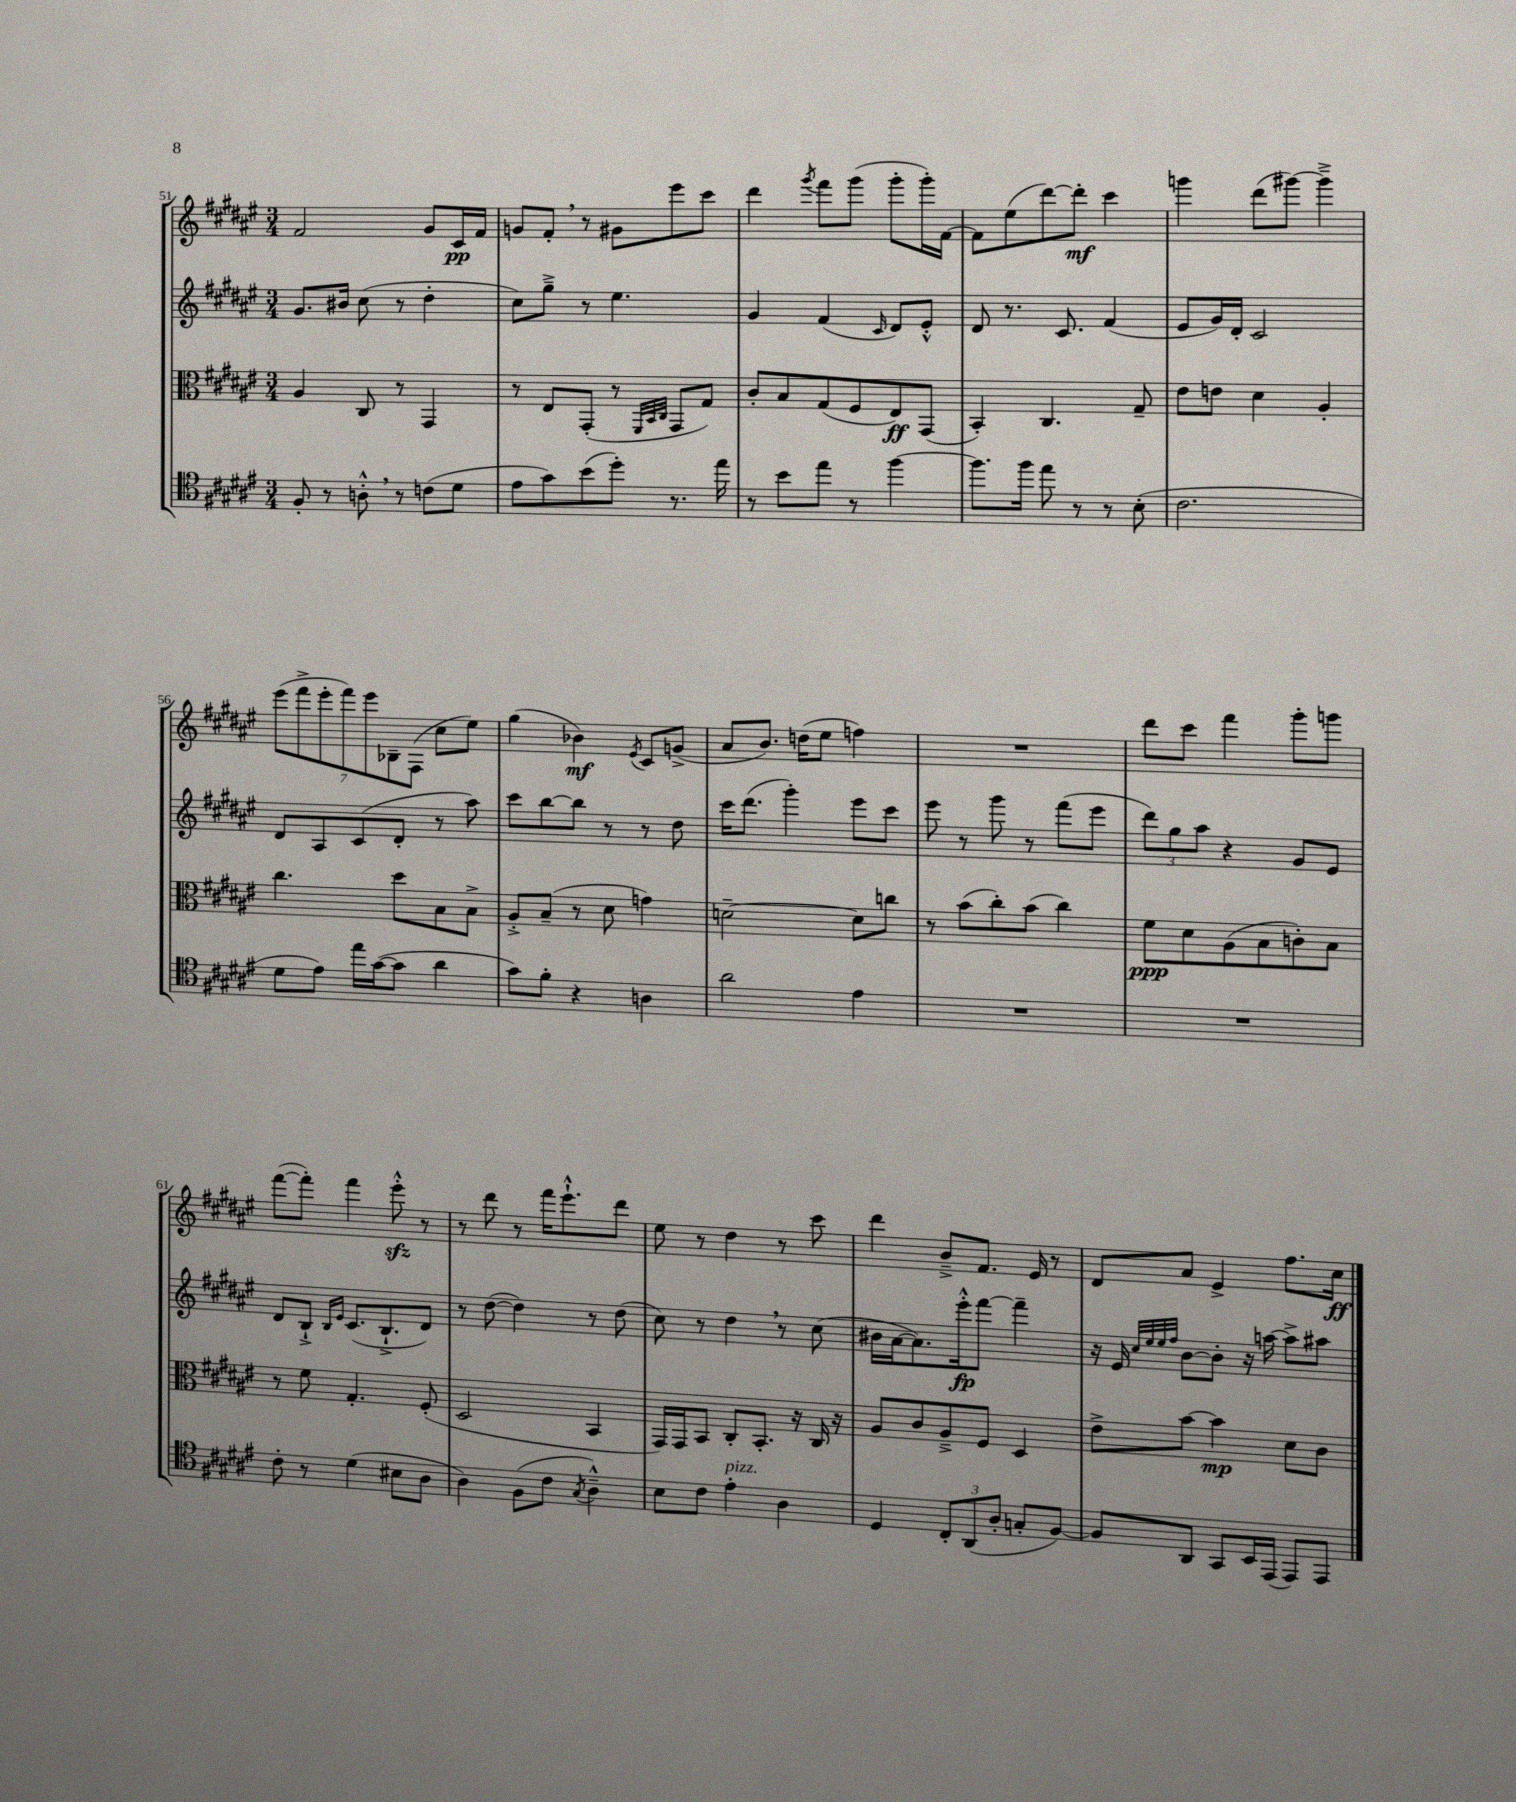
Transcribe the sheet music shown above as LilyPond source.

<<
\new StaffGroup <<
\new Staff = "s0" {
    \clef treble \key fis \major \numericTimeSignature \time 3/4
    fis'2 gis'8 cis'16\pp fis'16 |
    g'8 fis'8-. \breathe r8 gis'8 eis'''8 cis'''8 |
    dis'''4 \acciaccatura { gis'''8 } fis'''8 gis'''8( gis'''8-. gis'''16-.) fis'16~ |
    fis'8 eis''8( dis'''8~) dis'''8-.\mf cis'''4 |
    g'''4 dis'''8( gis'''8~) gis'''4---> |
    \tuplet 7/4 { eis'''8( fis'''8-> eis'''8-. fis'''8) eis'''8 bes8-- fis8( } cis''8 eis''8) |
    gis''4( bes'4\mf) \acciaccatura { eis'8 } cis'8 g'8->( |
    ais'8 b'8.) d''16( eis''8 f''4) |
    R2. |
    dis'''8 cis'''8 fis'''4 gis'''8-. g'''8 |
    fis'''8~( fis'''8-.) fis'''4 eis'''8-.-^\sfz r8 |
    r8 dis'''8 r8 fis'''16 eis'''8.-!-^ dis'''8 |
    eis''8 r8 dis''4 r8 cis'''8 |
    dis'''4 b'8---> fis'8. eis'16 r8 |
    dis'8 ais'8 eis'4-> fis''8. cis''16\ff \bar "|." |
}
\new Staff = "s1" {
    \clef treble \key fis \major \numericTimeSignature \time 3/4
    gis'8. bis'16 cis''8( r8 dis''4-. |
    cis''8) gis''8---> r8 eis''4. |
    gis'4 fis'4( \grace { cis'16 } dis'8) eis'8-.-^ |
    dis'8 r8. cis'8. fis'4( |
    eis'8 gis'16) dis'16-. cis'2 |
    dis'8 ais8 cis'8( dis'8-. r8 ais''8) |
    cis'''8 b''8~ b''8 r8 r8 dis''8 |
    cis'''16 dis'''8.( gis'''4-.) eis'''8 cis'''8 |
    eis'''8 r8 gis'''8 r8 fis'''8( eis'''8 |
    \tuplet 3/2 { dis'''8) gis''8 ais''8 } r4 gis'8 eis'8 |
    dis'8 b8-!-> \grace { b16 eis'16 } cis'8.( b8.-!-> dis'8) |
    r8 dis''8~( dis''4) r8 dis''8( |
    cis''8) r8 dis''4 \breathe r8 cis''8( |
    bis'16 ais'16~ ais'8.) eis'''16-.-^\fp fis'''8~ fis'''4-- |
    r16 eis'16 \grace { cis''32 eis''32 eis''32 fis''32 } b'8~ b'8-. r16 a''16~ a''8-> ais''8 \bar "|." |
}
\new Staff = "s2" {
    \clef alto \key fis \major \numericTimeSignature \time 3/4
    ais4 cis8 r8 gis,4 |
    r8 eis8 gis,8-.( r8 \grace { fis,32 b,32 cis32 } gis,8 gis8) |
    cis'8-. b8 gis8( fis8 eis8\ff) gis,8( |
    b,4-.) cis4. gis8-- |
    eis'8 e'8 dis'4 ais4-. |
    cis''4. dis''8 b8 b8-> |
    ais8-.-> b8--( r8 dis'8 g'4) |
    d'2~-- d'8 c''8 |
    r8 b'8( cis''8-.) b'8( cis''4) |
    fis'8\ppp dis'8 ais8( b8 c'8-.) b8 |
    r8 fis'8 gis4.-. fis8-.( |
    dis2 b,4 |
    gis,16) gis,16 b,8 cis8-. b,8.-. r16 cis16 r16 |
    ais8 cis'8 ais8---> fis8 dis4 |
    eis'8-> b'8~ b'4\mp dis'8 cis'8 \bar "|." |
}
\new Staff = "s3" {
    \clef tenor \key fis \major \numericTimeSignature \time 3/4
    fis8-. r8 a8-.-^ \breathe r8 c'8( dis'8 |
    eis'8 gis'8) b'8( dis''8-.) r8. eis''16 |
    r8 b'8 eis''8 r8 fis''4~ |
    fis''8. fis''16 eis''8 r8 r8 b8-.( |
    cis'2. |
    dis'8 eis'8) eis''16 gis'16~( gis'8 ais'4 |
    gis'8) fis'8-. r4 a4 |
    ais'2 eis'4 |
    R2. |
    R2. |
    cis'8-. r8 dis'4( bis8 ais8 |
    ais4) fis8( cis'8 \acciaccatura { gis8 } ais4---^) |
    b8 cis'8 eis'4-.^\markup { \italic "pizz." } ais4 |
    dis4 \tuplet 3/2 { cis8-. ais,8( ais8-. } g8-. fis8~) |
    fis8 ais,8 gis,8 b,16 eis,16( eis,8) eis,8 \bar "|." |
}
>>
>>
\layout { \context { \Score currentBarNumber = #51 } }
